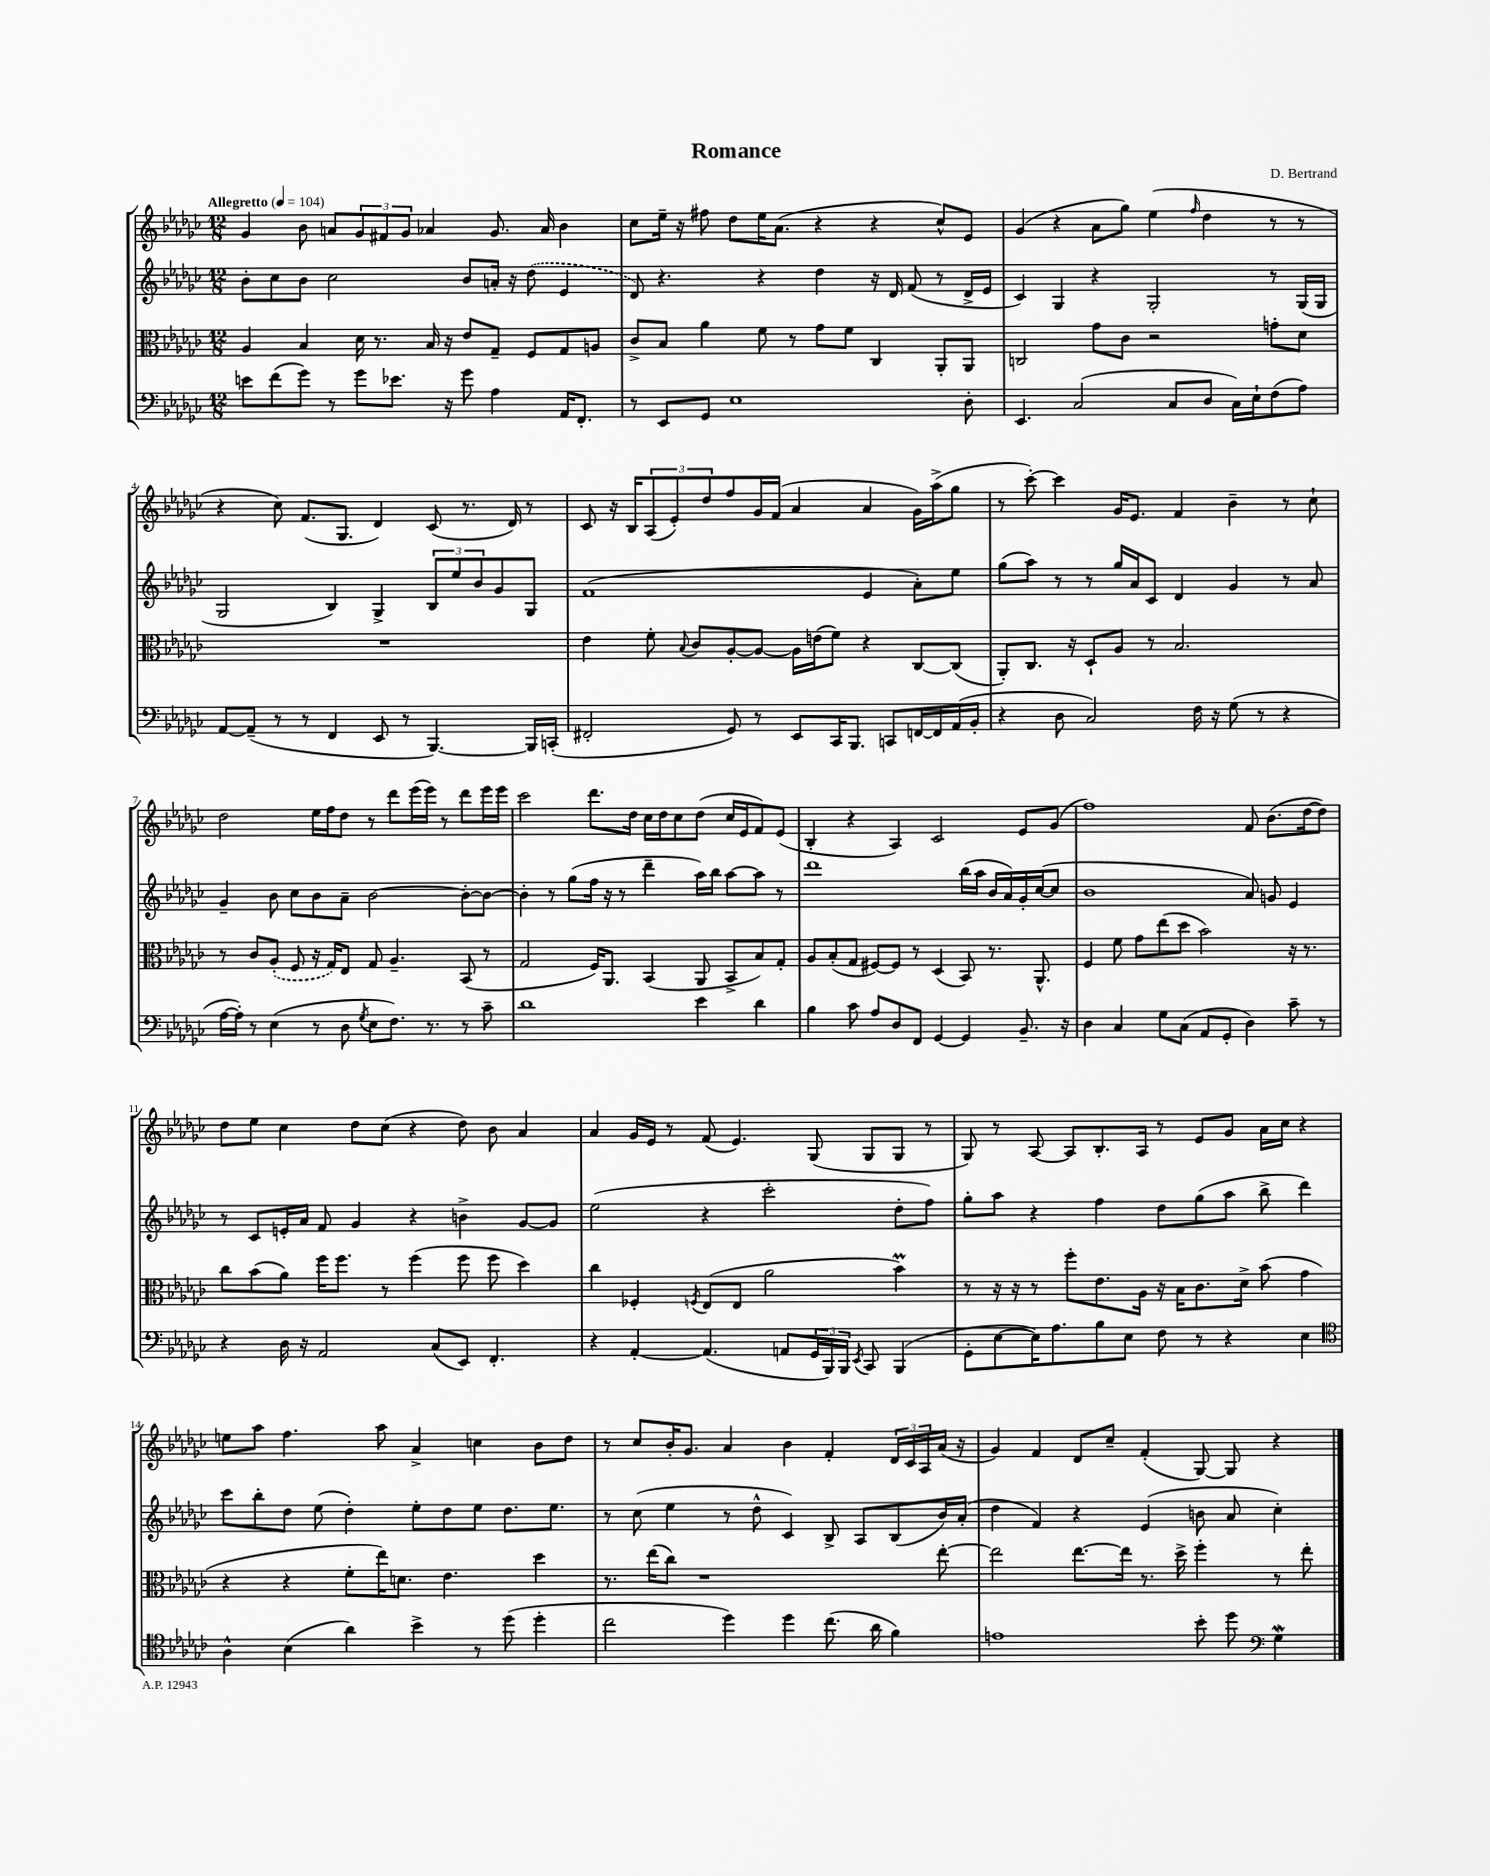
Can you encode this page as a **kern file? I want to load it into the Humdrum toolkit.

**kern	**kern	**kern	**kern
*part4	*part3	*part2	*part1
*staff4	*staff3	*staff2	*staff1
*clefF4	*clefC3	*clefG2	*clefG2
*k[b-e-a-d-g-c-]	*k[b-e-a-d-g-c-]	*k[b-e-a-d-g-c-]	*k[b-e-a-d-g-c-]
*M12/8	*M12/8	*M12/8	*M12/8
*MM104	*MM104	*MM104	*MM104
=1	=1	=1	=1
!	!	!	!LO:TX:a:B:t=Allegretto
8en\L	4A-/	8b-'\L	4g-/
(8f\	.	8cc-\	.
8g-\J)	4B-/	8b-\J	8b-\
8r	.	2cc-\	8an/L
8g-\L	16d-\	.	12g-/
.	8.r	.	.
.	.	.	12f#X/
8.e-X\J	.	.	.
.	.	.	12g-/J
.	16B-/	.	4a-X/
16r	16r	.	.
8g-\	8e-/L	8b-/L	.
4A-\	8G-~/J	16an'/Jk	8.g-/
.	.	16r	.
.	8F/L	(8dd-\	.
.	.	.	16a-/
16AA-/KL	8G-/	4e-/	4b-\
8.FF'/J	.	.	.
.	8An/J	.	.
=2	=2	=2	=2
8r	8c-^/L	8d-/)	8cc-\L
8EE-/L	8B-/J	4.r	16ee-~\Jk
.	.	.	16r
8GG-/J	4a-\	.	8ff#X\
1E-	.	.	8dd-\L
.	8f\	4r	16ee-\K
.	.	.	(8.a-\J
.	8r	.	.
.	8g-\L	4dd-\	4r
.	8f\J	.	.
.	4C-/	16r	4r
.	.	16d-/	.
.	.	(8f/	.
.	8AA-'/L	8r	8cc-^^/L)
8D-'\	8AA-/J	16d-^/LL	8e-/J
.	.	16e-/JJ	.
=3	=3	=3	=3
4.EE-/	2Cn/	4c-/)	(4g-/
.	.	4G-/	4r
(2C-/	.	.	.
.	8g-\L	4r	8a-\L
.	8c-\J	.	8gg-\J)
.	2r	2G-'/	(4ee-\
8C-/L	.	.	.
.	.	.	16qqff/
8D-/J	.	.	4dd-\
16C-\LL)	.	.	.
16E-`\J	.	.	.
(8F\	8gn'\L	8r	8r
8A-\J)	8d-\J	(16G-/LL	8r
.	.	16G-/JJ	.
!!LO:LB:g=z
=4	=4	=4	=4
[8AA-/L	1.r	2G-/	4r
(8AA-~/J]	.	.	.
8r	.	.	8cc-\)
8r	.	.	(8.f/L
4FF/	.	4B-/)	.
.	.	.	8.G-/J
8EE-/	.	4G-^/	4d-/)
8r	.	.	.
[4.BBB-/)	.	12B-/L	(8c-/
.	.	12ee-/	.
.	.	.	8.r
.	.	12b-/	.
.	.	8g-/	.
.	.	.	16d-/)
16BBB-/LL]	.	8G-/J	8r
(16CCn'/JJ	.	.	.
=5	=5	=5	=5
2FF#X'/	4e-\	(1f	8c-/
.	.	.	16r
.	.	.	16B-/KL
.	8f'\	.	(12A-/
.	.	.	12e-'/)
.	8qqB-/	.	.
.	8c-/L	.	.
.	.	.	12dd-/
8GG-/)	[8A-'/	.	8ff/
8r	8A-/J_	.	16g-/L
.	.	.	(16f/JJ
8EE-/L	16A-\LL]	.	4a-/
.	(16en\J	.	.
16CC-/K	8f\J)	.	.
8.BBB-/J	.	.	.
.	4r	4e-/	4a-/
8CCn/L	.	.	.
[16FFn/L	[8C-/L	8a-'\L)	16g-\LL)
16FF/]	.	.	(16aa-^\J
(16AA-/	(8C-/J]	8ee-\J	8gg-\J
16BB-'/JJ	.	.	.
=6	=6	=6	=6
4r	8AA-'/L)	(8gg-\L	8r
.	8.C-/J	8aa-\J)	[8ccc-'\)
8D-\	.	8r	4ccc-\]
.	16r	.	.
2C-/)	8D-`/L	8r	.
.	8A-/J	16gg-/LL	16g-/KL
.	.	16a-/J	8.e-/J
.	8r	8c-/J	.
.	2.B-/	4d-/	4f/
16F\	.	.	.
16r	.	.	.
(8G-\	.	4g-/	4b-~\
8r	.	.	.
4r	.	8r	8r
.	.	8a-/	8cc-`\
!!LO:LB:g=z
=7	=7	=7	=7
[16A-\LL	8r	4g-~/	2dd-\
16A-'\JJ])	.	.	.
8r	8c-/L	.	.
(4E-\	(8A-'/J	8b-\	.
.	8F/	8cc-\L	.
8r	16r	8b-\	16ee-\LL
.	16G-/KL)	.	16ff\J
8D-\	8E-/J	8a-~\J	8dd-\J
8qG-/	.	.	.
8E-\L	8G-/	[2b-\	8r
8.F\J)	4.A-~/	.	8ddd-\L
.	.	.	(16eee-\L
8.r	.	.	16eee-\JJ)
.	.	.	8r
8r	(8BB-/	8b-'\L_	8ddd-\L
8c-~\	8r	8b-\J_	16eee-\L
.	.	.	16eee-\JJ
=8	=8	=8	=8
1d-	2G-/	4b-'\]	2ccc-\
.	.	8r	.
.	.	(8gg-\L	.
.	16F/KL)	16ff\Jk	8.ddd-\L
.	8.AA-/J	16r	.
.	.	8r	.
.	.	.	16dd-\Jk
.	(4BB-/	4ddd-~\	16cc-\LL
.	.	.	16dd-\J
.	.	.	8cc-\
4e-\	8AA-/	16aa-\LL)	(8dd-\J
.	.	16bb-\JJ	.
.	8BB-^/L	[8aa-\L	16cc-/LL
.	.	.	16e-/J
4d-\	8B-/)	8aa-\J]	8f/)
.	8G-'/J	8r	(8e-/J
=9	=9	=9	=9
4B-\	8A-/L	1ddd-	4B-'/
.	(8B-'/	.	.
8c-\	8G-/J	.	4r
8A-/L	[8F#X/L)	.	.
8D-/	8F#/J]	.	4A-/)
8FF/J	8r	.	.
[4GG-/	(4D-/	.	2c-/
4GG-/]	8BB-/)	(16bb-\LL	.
.	.	16aa-\JJ	.
.	8.r	16b-/LL	.
.	.	16a-/)	.
8.BB-~/	.	16g-'/	8e-/L
.	8.AA-^^/	([16cc-/J	.
.	.	8cc-/J]	(8g-/J
16r	.	.	.
=10	=10	=10	=10
4D-\	4F/	1b-	1ff)
4C-/	8f\	.	.
.	8g-\L	.	.
8G-\L	(8ee-\	.	.
(8C-\J	8dd-\J	.	.
8AA-/L	2b-\)	.	.
8GG-'/J	.	.	.
4D-\)	.	8a-/)	8f/
.	.	8gn/	(8.b-\L
8c-~\	16r	4e-/	.
.	8.r	.	[16dd-\k
8r	.	.	8dd-\J])
!!LO:LB:g=z
=11	=11	=11	=11
4r	8cc-\L	8r	8dd-\L
.	(8b-\	8c-/L	8ee-\J
16D-\	8a-\J)	16en'/L	4cc-\
16r	.	16a-/JJ	.
2AA-/	16ff\KL	8f/	.
.	8.ff\J	.	.
.	.	4g-/	8dd-\L
.	8r	.	(8cc-\J
.	(4ff\	4r	4r
(8C-/L	.	.	.
8EE-/J)	8ff\	4bn^\	8dd-\)
4.FF'/	8ff\	.	8b-\
.	4dd-\)	[8g-/L	4a-/
.	.	8g-/J]	.
=12	=12	=12	=12
4r	4cc-\	(2ee-\	4a-/
[4AA-'/	4F-X'/	.	16g-/LL
.	.	.	16e-/JJ
.	.	.	8r
.	8qFn/	.	.
(4.AA-/]	(8E-/L	4r	(8f/
.	8E-/J	.	4.e-/)
.	2a-\	2ccc-'\	.
8AAn/L	.	.	.
24GG-/L	.	.	(8G-/
24BBB-/)	.	.	.
24BBB-/JJ	.	.	.
8qEE-/	.	.	.
8CC-/	.	.	8G-/L
(4BBB-/	4b-m\)	8dd-'\L	8G-/J
.	.	8ff\J)	8r
=13	=13	=13	=13
8GG-'\L	8r	8gg-'\L	8G-/)
[8E-\	16r	8aa-\J	8r
.	16r	.	.
16E-\K])	8r	4r	[8A-/
8.A-\	.	.	.
.	8ff'\L	.	8A-/L]
8B-\	8.e-\	4ff\	8.B-'/
8E-\J	.	.	.
.	16A-\Jk	.	16A-/Jk
8F\	16r	8dd-\L	8r
.	16B-\KL	.	.
8r	8.c-\	(8gg-\	8e-/L
4r	.	8aa-\J	8g-/J
.	16d-^\Jk	.	.
.	(8b-\	8bb-^\	16a-\LL
.	.	.	16cc-\JJ
4E-\	4g-\	4ddd-\)	4r
!!LO:LB:g=z
=14	=14	=14	=14
*clefC4	*	*	*
4A-^^\	4r	8ccc-\L	8een\L
.	.	8bb-'\	8aa-\J
(4B-\	4r	8dd-\J	4.ff\
.	.	(8ee-\	.
4a-\)	8f'\L	4dd-'\)	.
.	16ee-\K)	.	8aa-\
.	8.dn\J	.	.
4b-^\	.	8ee-'\L	4a-^/
.	4.e-\	8dd-\	.
8r	.	8ee-\J	4ccn\
(8dd-\	.	8.dd-\L	.
4dd-'\	4dd-\	.	8b-\L
.	.	8.ee-\J	.
.	.	.	8dd-\J
=15	=15	=15	=15
2cc-\	8.r	8r	8r
.	.	(8cc-\	8cc-/L
.	(16ee-\KL	.	.
.	8cc-\J)	4ee-\	16b-'/K
.	.	.	8.g-/J
.	1r	.	.
4dd-\)	.	8r	4a-/
.	.	8dd-^^\	.
4dd-\	.	4c-/)	4b-\
(8.cc-\	.	8B-^/	4f'/
.	.	8A-/L	.
16a-\	.	.	.
4f\)	.	(8B-/	24d-/LL
.	.	.	24c-/
.	.	.	24A-/
.	[8ee-'\	16b-/L)	(16a-/JJ
.	.	(16a-'/JJ	16r
=16	=16	=16	=16
1en	2ee-\]	4dd-\	4g-/)
.	.	4f/)	4f/
.	[8.ee-\L	4r	8d-/L
.	.	.	8cc-~/J
.	16ee-\Jk]	.	.
.	8.r	(4e-/	(4f'/
.	16dd-^\	.	.
8b-'\	4ff'\	8bn\	[8G-/)
8dd-\	.	8a-/	8G-/]
*clefF4	*	*	*
4G-w\	8r	4cc-'\)	4r
.	8ee-'\	.	.
==	==	==	==
*-	*-	*-	*-
